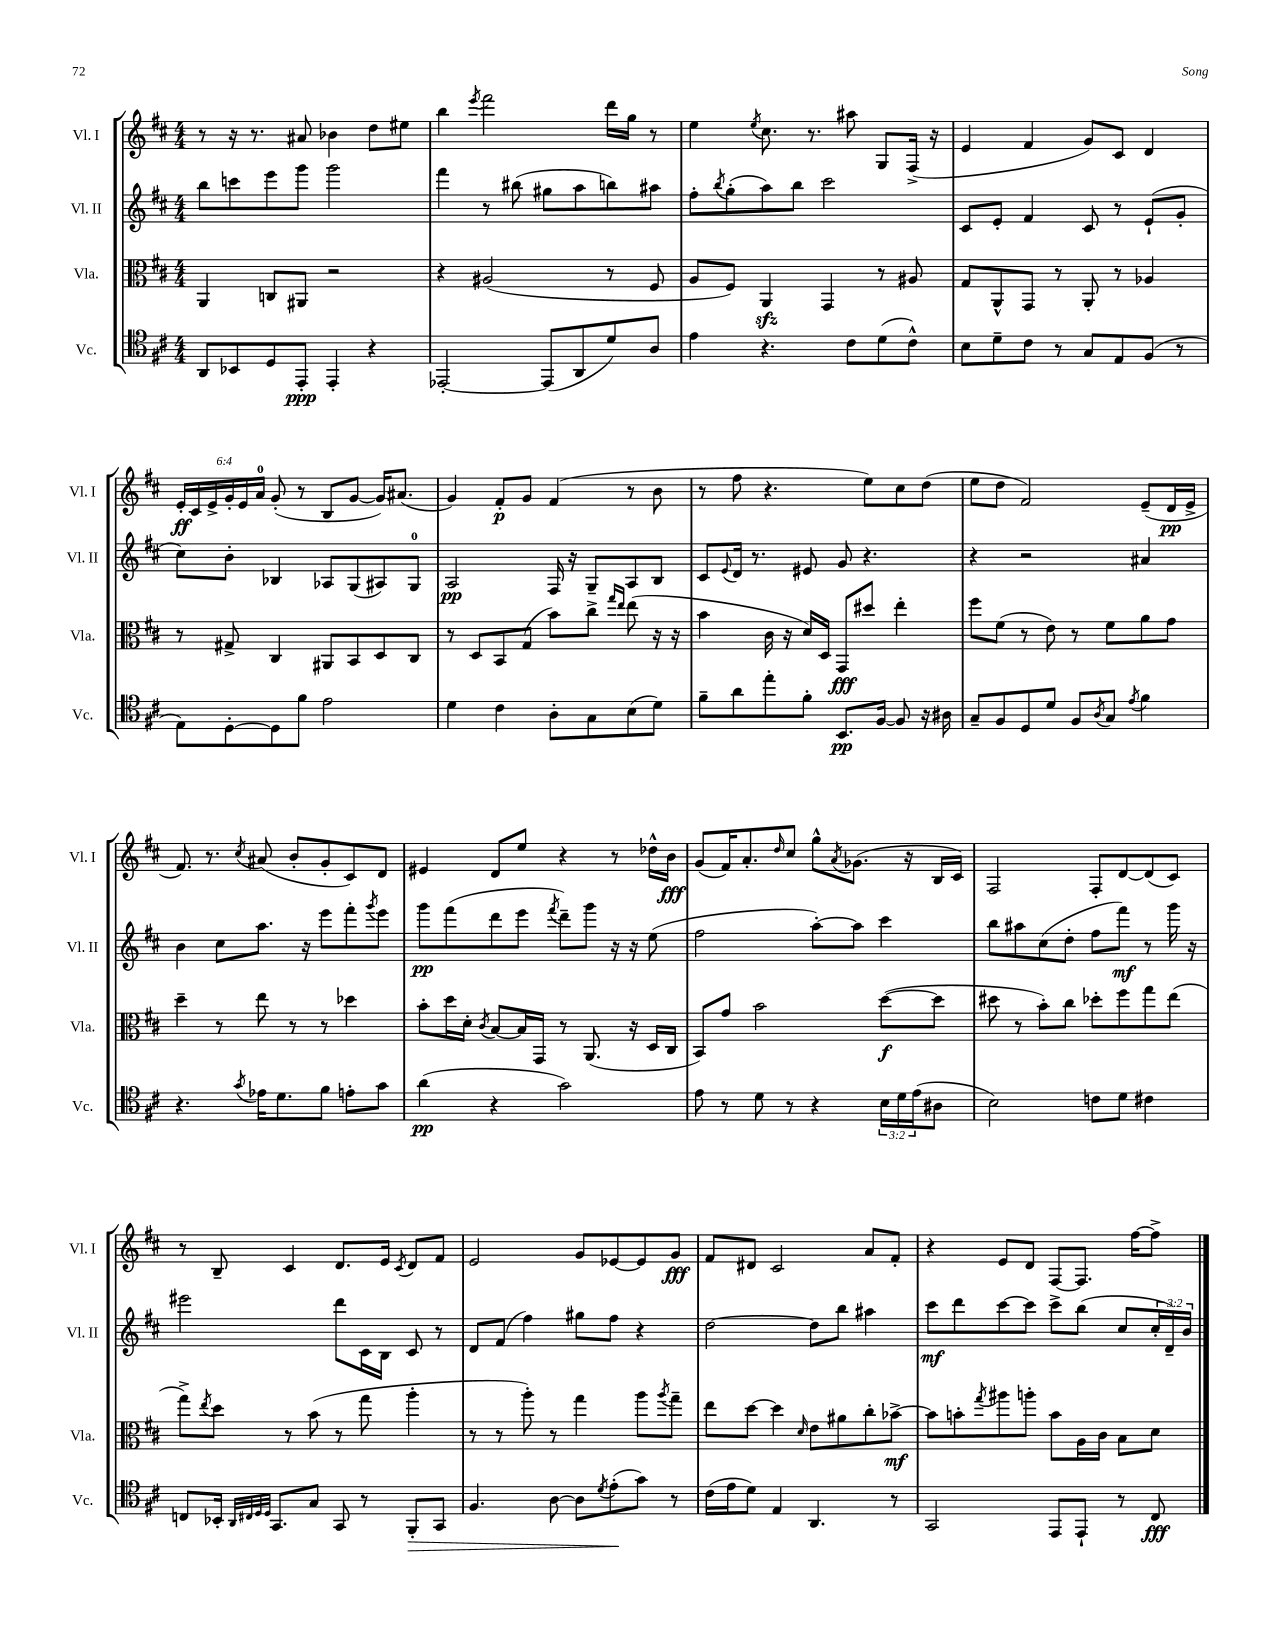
<<
\new StaffGroup <<
\new Staff = "s0" \with { instrumentName = "Vl. I" shortInstrumentName = "Vl. I" } {
    \clef treble \key d \major \numericTimeSignature \time 4/4 \override Staff.TupletNumber.text = #tuplet-number::calc-fraction-text
    r8 r16 r8. ais'8 bes'4 d''8 eis''8 |
    b''4 \acciaccatura { e'''8 } fis'''2 d'''16 g''16 r8 |
    e''4 \acciaccatura { e''8 } cis''8. r8. ais''8 g8 fis16->( r16 |
    e'4 fis'4 g'8) cis'8 d'4 |
    \tuplet 6/4 { e'16-.\ff cis'16 e'16-> g'16-. e'16 a'16-0 } g'8-.( r8 b8 g'8~ g'16) ais'8.( |
    g'4) fis'8-.\p g'8 fis'4( r8 b'8 |
    r8 fis''8 r4. e''8) cis''8 d''8( |
    e''8 d''8 fis'2) e'8--( d'16\pp e'16-> |
    fis'8.) r8. \acciaccatura { cis''8 } ais'8( b'8-. g'8-. cis'8) d'8 |
    eis'4 d'8 e''8 r4 r8 des''16-^ b'16\fff |
    g'8( fis'16) a'8.-. \grace { d''16 } cis''8 g''8-^ \acciaccatura { a'8 } ges'8.( r16 b16 cis'16) |
    fis2 fis8-. d'8~ d'8( cis'8) |
    r8 b8-- cis'4 d'8. e'16 \acciaccatura { cis'8 } d'8 fis'8 |
    e'2 g'8 ees'8~ ees'8 g'8\fff |
    fis'8 dis'8 cis'2 a'8 fis'8-. |
    r4 e'8 d'8 fis8~ fis8. fis''16~ fis''8-> \bar "|." |
}
\new Staff = "s1" \with { instrumentName = "Vl. II" shortInstrumentName = "Vl. II" } {
    \clef treble \key d \major \numericTimeSignature \time 4/4 \override Staff.TupletNumber.text = #tuplet-number::calc-fraction-text
    b''8 c'''8 e'''8 g'''8 g'''2 |
    fis'''4 r8 bis''8( gis''8 a''8 b''8) ais''8 |
    fis''8-. \acciaccatura { b''8 } g''8-.( a''8) b''8 cis'''2 |
    cis'8 e'8-. fis'4 cis'8 r8 e'8-!( g'8-. |
    cis''8) b'8-. bes4 aes8 g8( ais8) g8-0 |
    a2\pp fis16 r16 g8-- a8 b8 |
    cis'8 \appoggiatura { e'8 } d'16 r8. eis'8 g'8 r4. |
    r4 r2 ais'4 |
    b'4 cis''8 a''8. r16 e'''8 fis'''8-. \acciaccatura { g'''8 } e'''8 |
    g'''8\pp fis'''8( d'''8 e'''8 \acciaccatura { fis'''8 } d'''8--) g'''8 r16 r16 e''8( |
    fis''2 a''8~-.) a''8 cis'''4 |
    b''8 ais''8 cis''8( d''8-. fis''8 fis'''8\mf) r8 g'''16 r16 |
    eis'''2 d'''8 cis'16 b16 cis'8 r8 |
    d'8 fis'8( fis''4) gis''8 fis''8 r4 |
    d''2~ d''8 b''8 ais''4 |
    cis'''8\mf d'''8 cis'''8~ cis'''8 cis'''8-> b''8( cis''8 \tuplet 3/2 { cis''16-. d'16--) b'16 } \bar "|." |
}
\new Staff = "s2" \with { instrumentName = "Vla." shortInstrumentName = "Vla." } {
    \clef alto \key d \major \numericTimeSignature \time 4/4
    a,4 c8 ais,8 r2 |
    r4 ais2( r8 fis8 |
    a8 fis8) a,4\sfz g,4 r8 ais8 |
    g8 a,8-^ g,8 r8 a,8-. r8 aes4 |
    r8 gis8-> cis4 ais,8 b,8 d8 cis8 |
    r8 d8 b,8 g8( b'8) cis''8-> \grace { g''16 e''16 } e''8( r16 r16 |
    b'4 cis'16 r16 d'16) d16 g,8\fff dis''8 e''4-. |
    fis''8 fis'8( r8 e'8) r8 fis'8 a'8 g'8 |
    d''4-- r8 e''8 r8 r8 des''4 |
    b'8-. d''16 d'16-. \acciaccatura { cis'8 } b8~ b16 g,16 r8 a,8.( r16 d16 cis16 |
    b,8) g'8 b'2 d''8~\f( d''8 |
    dis''8 r8 b'8-.) cis''8 des''8-. fis''8 g''8 e''8( |
    g''8->) \acciaccatura { e''8 } d''8 r8 b'8( r8 g''8 a''4-. |
    r8 r8 a''8-.) r8 g''4 a''8 \acciaccatura { a''8 } g''8-- |
    e''8 d''8~ d''4 \grace { d'16 } e'8 ais'8 cis''8-. bes'8~->\mf |
    bes'8 b'8-. \acciaccatura { g''8 } ais''8 a''8-. b'8 a16 cis'16 b8 d'8 \bar "|." |
}
\new Staff = "s3" \with { instrumentName = "Vc." shortInstrumentName = "Vc." } {
    \clef tenor \key d \major \numericTimeSignature \time 4/4 \override Staff.TupletNumber.text = #tuplet-number::calc-fraction-text
    a,8 bes,8 d8 e,8-.\ppp e,4-. r4 |
    ees,2~-. ees,8( a,8 d'8) a8 |
    e'4 r4. cis'8 d'8( cis'8-^) |
    b8 d'8-- cis'8 r8 g8 e8 fis8( r8 |
    e8) d8~-. d8 fis'8 e'2 |
    d'4 cis'4 a8-. g8 b8( d'8) |
    fis'8-- a'8 e''8-. fis'8-. b,8.\pp fis16~ fis8 r16 ais16 |
    g8-- fis8 d8 d'8 fis8 \acciaccatura { a8 } g8 \acciaccatura { e'8 } fis'4 |
    r4. \acciaccatura { g'8 } ees'16 d'8. fis'8 e'8-. g'8 |
    a'4\pp( r4 g'2) |
    e'8 r8 d'8 r8 r4 \tuplet 3/2 { b16 d'16 e'16( } ais8 |
    b2) c'8 d'8 cis'4 |
    c8 bes,16-. \grace { a,32 cis32 d32 d32 } g,8. g8 g,8 r8 fis,8-.\> g,8 |
    fis4. a8~ a8 \acciaccatura { d'8 } e'8-.\!( g'8) r8 |
    cis'16( e'16 d'8) e4 a,4. r8 |
    g,2 e,8 e,8-! r8 cis8\fff \bar "|." |
}
>>
>>
\layout { \context { \Score \remove "Bar_number_engraver" } }
